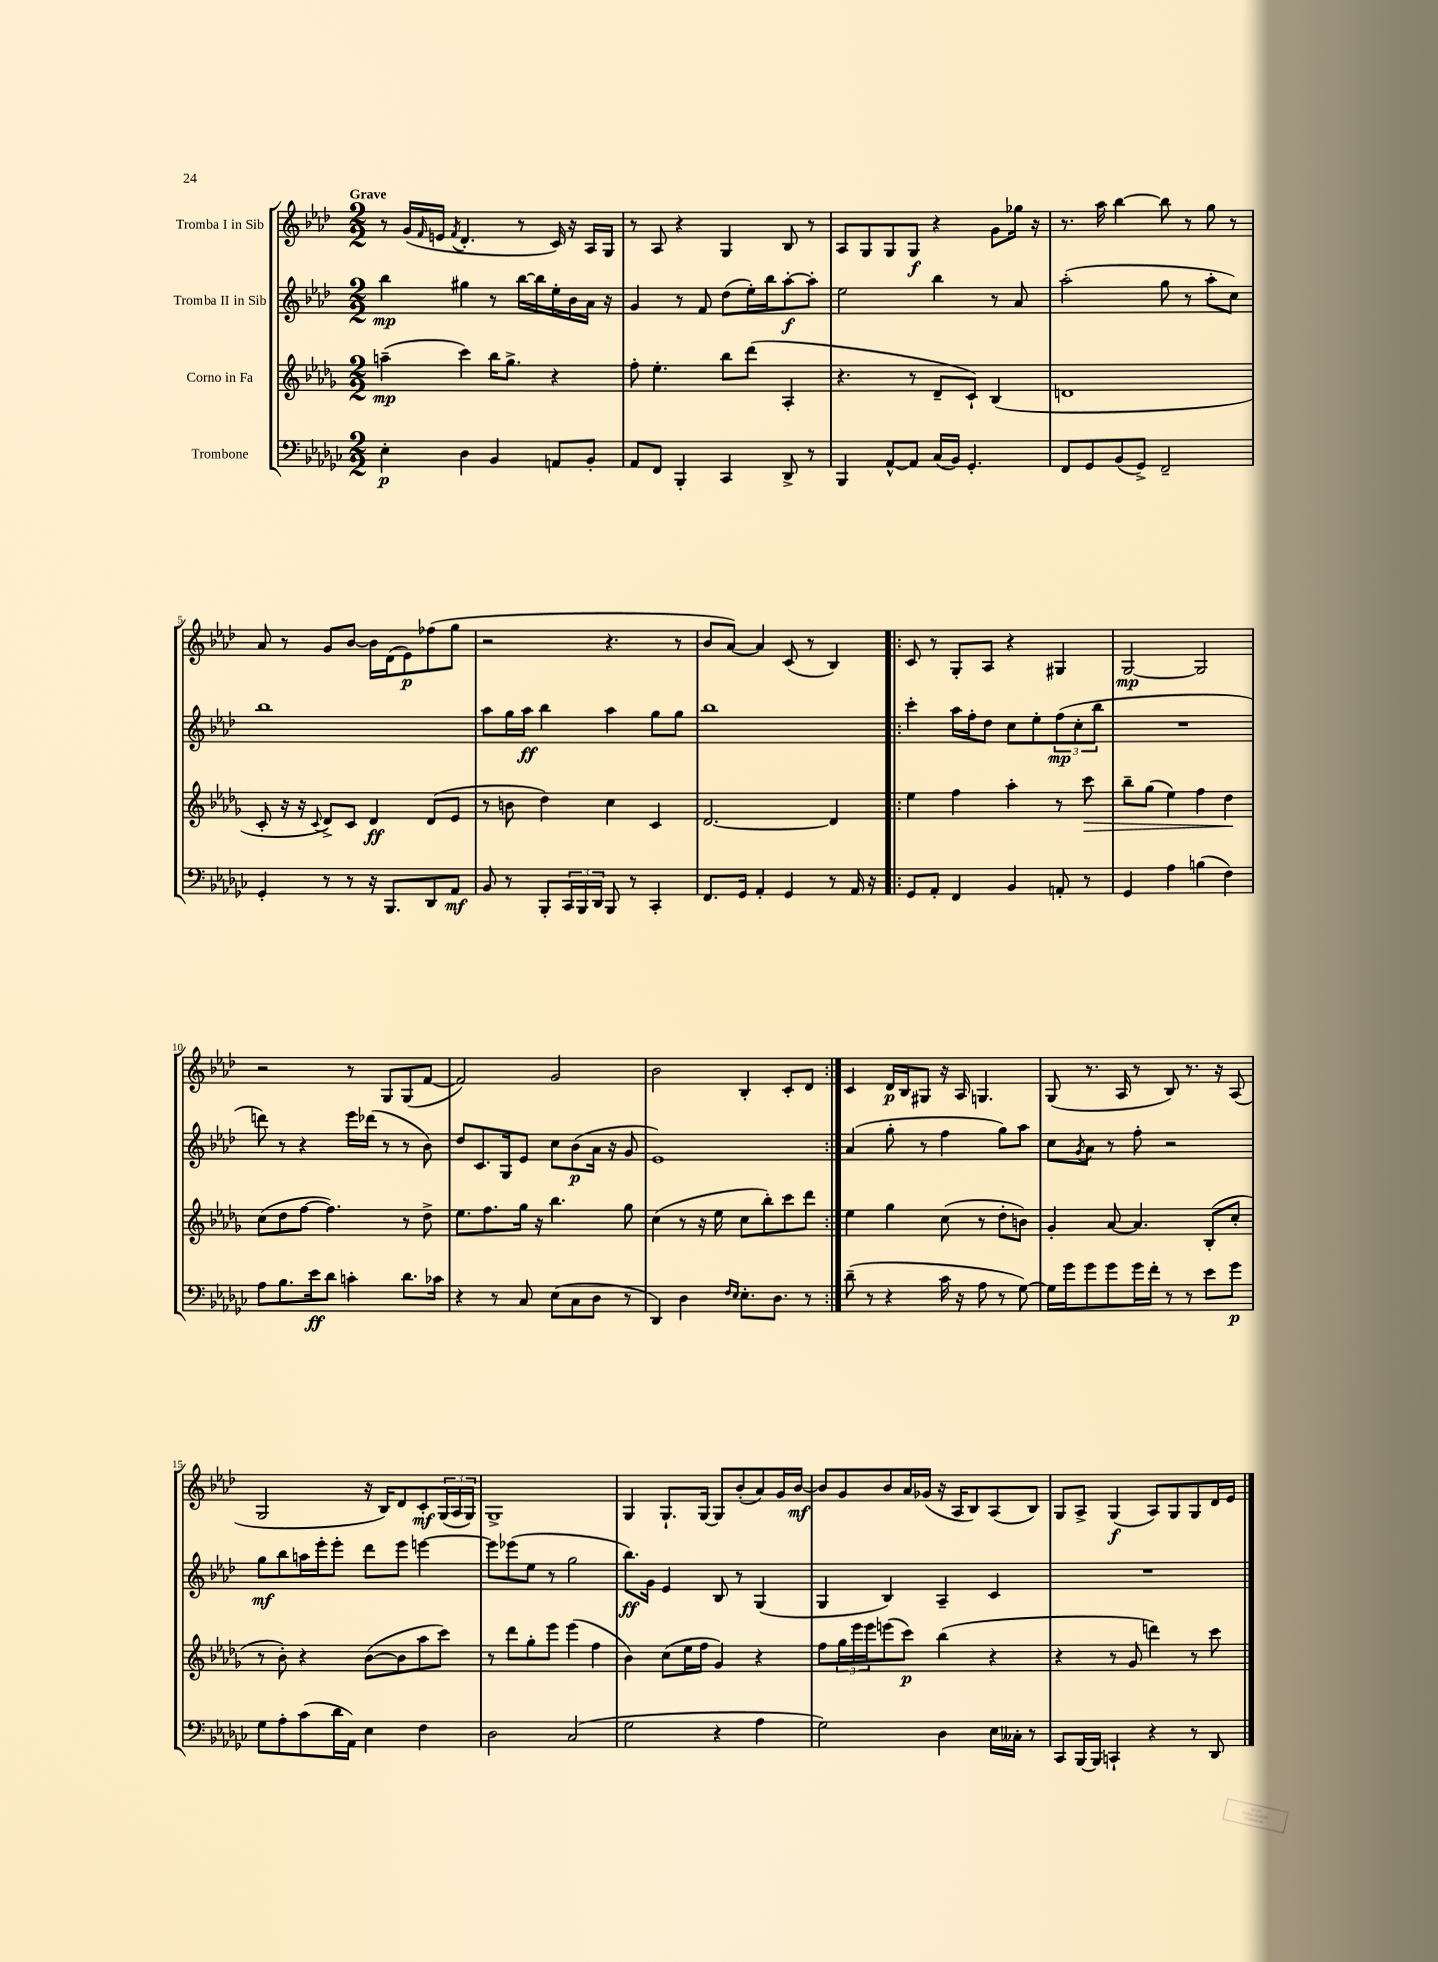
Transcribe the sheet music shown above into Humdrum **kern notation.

**kern	**kern	**kern	**kern
*staff4	*staff3	*staff2	*staff1
*clefF4	*clefG2	*clefG2	*clefG2
*k[b-e-a-d-g-c-]	*k[b-e-a-d-g-]	*k[b-e-a-d-]	*k[b-e-a-d-]
*M2/2	*M2/2	*M2/2	*M2/2
4E-'\	(4aa~\	4bb-\	8r
.	.	.	(16g/LL
.	.	.	16qqf/
.	.	.	16e/JJ
.	.	.	8qf/
4D-\	4ccc\)	4gg#\	4.d-'/
4BB-/	16bb-\LK	8r	.
.	8.gg-^\J	.	.
.	.	[16bb-\LL	8r
.	.	16bb-\]	.
8AA/L	4r	16ee-'\	16c/)
.	.	16b-\	16r
8BB-'/J	.	16a-\JJ	16A-/LL
.	.	16r	16G/JJ
=	=	=	=
8AA-/L	8ff'\	4g/	8r
8FF/J	4.ee-'\	.	8A-/
4BBB-'/	.	8r	4r
.	.	8f/	.
4CC-/	8bb-\L	(8dd-\L	4G/
.	(8ddd-\J	16ee-'\L)	.
.	.	16bb-\J	.
8DD-^/	4A-'/	[8aa-'\	8B-/
8r	.	8aa-'\]J	8r
=	=	=	=
4BBB-/	4.r	2ee-\	8A-/L
.	.	.	8G/
[8AA-^^/L	.	.	8G/
8AA-/]J	8r	.	8G/J
(16C-/LL	8d-~/L	4bb-\	4r
16BB-/JJ)	.	.	.
4.GG-'/	8c`/J)	.	.
.	(4B-/	8r	8g\L
.	.	8a-/	16gg-\Jk
.	.	.	16r
=	=	=	=
8FF/L	1d	(2aa-'\	8.r
8GG-/	.	.	.
.	.	.	16aa-\
(8BB-/	.	.	[4bb-\
8GG-^/J)	.	.	.
2FF~/	.	8gg\	8bb-\]
.	.	8r	8r
.	.	8aa-'\L	8gg\
.	.	8cc\J)	8r
=	=	=	=
4GG-'/	8c'/	1bb-	8a-/
.	16r	.	8r
.	16r	.	.
.	8qqc/	.	.
8r	8d-^/L)	.	8g/L
8r	8c/J	.	[8b-/J
16r	4d-/	.	16b-\]LL
8.BBB-/L	.	.	(16d-\J
.	.	.	8e-\)
8DD-/	(8d-/L	.	(8ff-\
8AA-/J	8e-/J	.	8gg\J
=	=	=	=
8BB-/	8r	8aa-\L	2r
8r	8b\	16gg\L	.
.	.	16aa-\JJ	.
8BBB-'/L	4dd-\)	4bb-\	.
24CC-/L	.	.	.
24BBB-/	.	.	.
24DD-/JJ	.	.	.
8BBB-/	4cc\	4aa-\	4.r
8r	.	.	.
4CC-'/	4c/	8gg\L	.
.	.	8gg\J	8r
=	=	=	=
8.FF/L	[2.d-/	1bb-	8b-/L
.	.	.	[8a-/J)
16GG-/Jk	.	.	.
4AA-'/	.	.	4a-/]
4GG-/	.	.	(8c/
.	.	.	8r
8r	4d-/]	.	4B-/)
16AA-/	.	.	.
16r	.	.	.
=!|:	=!|:	=!|:	=!|:
8GG-/L	4ee-\	4ccc'\	8c/
8AA-'/J	.	.	8r
4FF/	4ff\	16aa-\LL	8G'/L
.	.	16ff'\J	.
.	.	8dd-\J	8A-/J
4BB-/	4aa-'\	8cc\L	4r
.	.	8ee-'\	.
8AA'/	8r	(12ff\	4G#/
.	.	12cc'\	.
8r	8ccc\	.	.
.	.	12bb-\J	.
=	=	=	=
4GG-/	8bb-~\L	1r	[2G/
.	(8gg-\J	.	.
4A-\	4ee-\)	.	.
(4B\	4ff\	.	2G/]
4F\)	4dd-\	.	.
=	=	=	=
8A-\L	(8cc\L	8ddd\)	2r
8.B-\	8dd-\	8r	.
.	[8ff\J	4r	.
16e-\k	.	.	.
8d-\J	4.ff\])	.	.
4c'\	.	16eee-\LL	8r
.	.	(16ddd-\JJ	.
.	.	8r	8G/L
8.d-\L	8r	8r	(8G/
.	8dd-^\	8b-\)	[8f/J
16c-\Jk	.	.	.
=	=	=	=
4r	8.ee-\L	8dd-/L	2f/])
.	.	8.c/	.
.	8.ff\	.	.
8r	.	.	.
.	.	16G/k	.
8C-/	16gg-\Jk	8e-/J	.
.	16r	.	.
(8E-\L	4.bb-\	8cc\L	2g/
8C-\	.	(8b-\	.
8D-\J	.	16a-\Jk	.
.	.	16r	.
8r	8gg-\	8g/	.
=	=	=	=
4DD-/)	(4cc\	1e-)	2b-\
4D-\	8r	.	.
.	16r	.	.
.	16ee-\	.	.
16qqF/LL	.	.	.
16qqE-/JJ	.	.	.
8.E-'\L	8cc\L	.	4B-'/
.	8bb-'\)	.	.
8.D-\J	.	.	.
.	8ccc\	.	8c'/L
8r	8ddd-\J	.	8d-/J
=:|!	=:|!	=:|!	=:|!
(8d-~\	4ee-\	(4a-/	4c/
8r	.	.	.
4r	4gg-\	8gg'\	16d-/LL
.	.	.	16B-/J
.	.	8r	8G#/J
16c-\	(8cc\	4ff\	16r
16r	.	.	16A-/
8A-\	8r	.	4.G/
8r	8dd-'\L	8gg\L)	.
[8G-\)	8b\J)	8aa-\J	.
=	=	=	=
16G-\]LL	4g-'/	8cc\L	(8G/
16g-\J	.	.	.
.	.	8qg/	.
8g-\	.	8a-\J	8.r
8g-\	[8a-/	8r	.
.	.	.	16A-/
16g-\L	4.a-/]	8ff'\	8r
16f'\JJ	.	.	.
8r	.	2r	8B-/)
8r	.	.	8.r
8e-\L	(8B-'/L	.	.
.	.	.	16r
8g-\J	8cc'/J	.	(8A-/
=	=	=	=
8G-\L	8r	8gg\L	2G/
8A-'\	8b-'\)	8bb-\	.
(8c-\	4r	16aa\L	.
.	.	16eee-'\J	.
16d-\L	.	8eee-'\J	.
16AA-\JJ)	.	.	.
4E-\	([8b-\L	8ddd-\L	16r
.	.	.	16B-/LK)
.	8b-\]	8eee-\J	8d-/
4F\	8aa-\	[4eee\	8c'/
.	8ccc\J)	.	(24G/L
.	.	.	24A-/
.	.	.	24G/JJ)
=	=	=	=
2D-\	8r	8eee\]L	1G^
.	8ddd-\L	(8eee-\	.
.	8gg-'\	8ee-\J	.
.	8eee-\J	8r	.
(2C-/	(4eee-\	2gg\	.
.	4ff\	.	.
=	=	=	=
2G-\	4b-\)	8.bb-\L)	4G/
.	.	16g\Jk	.
.	(8cc\L	4e-/	8.G`/L
.	16ee-\L	.	.
.	16ff\JJ	.	[16G/Jk
4r	4g-/)	8B-/	8G/]L
.	.	8r	(8b-'/
4A-\	4r	(4G/	8a-/)
.	.	.	16g/L
.	.	.	[16b-/JJ
=	=	=	=
2G-\)	8ff\L	4G/	8b-/]L
.	24gg-\L	.	8g/
.	24eee-\	.	.
.	24eee-\J	.	.
.	(8eee\	4B-/)	8b-/
.	8ccc\J)	.	16a-/L
.	.	.	(16g-/JJ
4D-\	(4bb-\	4A-~/	16r
.	.	.	16A-/LK
.	.	.	8B-/)
16E-\LL	4r	4c/	(8A-/
16C--'\JJ	.	.	.
8r	.	.	8B-/J)
=	=	=	=
8CC-/L	4r	1r	8G/L
[16BBB-/L	.	.	8A-^/J
16BBB-/]JJ	.	.	.
4CC`/	8r	.	(4G/
.	8g-/	.	.
4r	4ddd\)	.	8A-/L)
.	.	.	8G/
8r	8r	.	8G/
8DD-/	8ccc\	.	16d-/L
.	.	.	16e-/JJ
==	==	==	==
*-	*-	*-	*-
